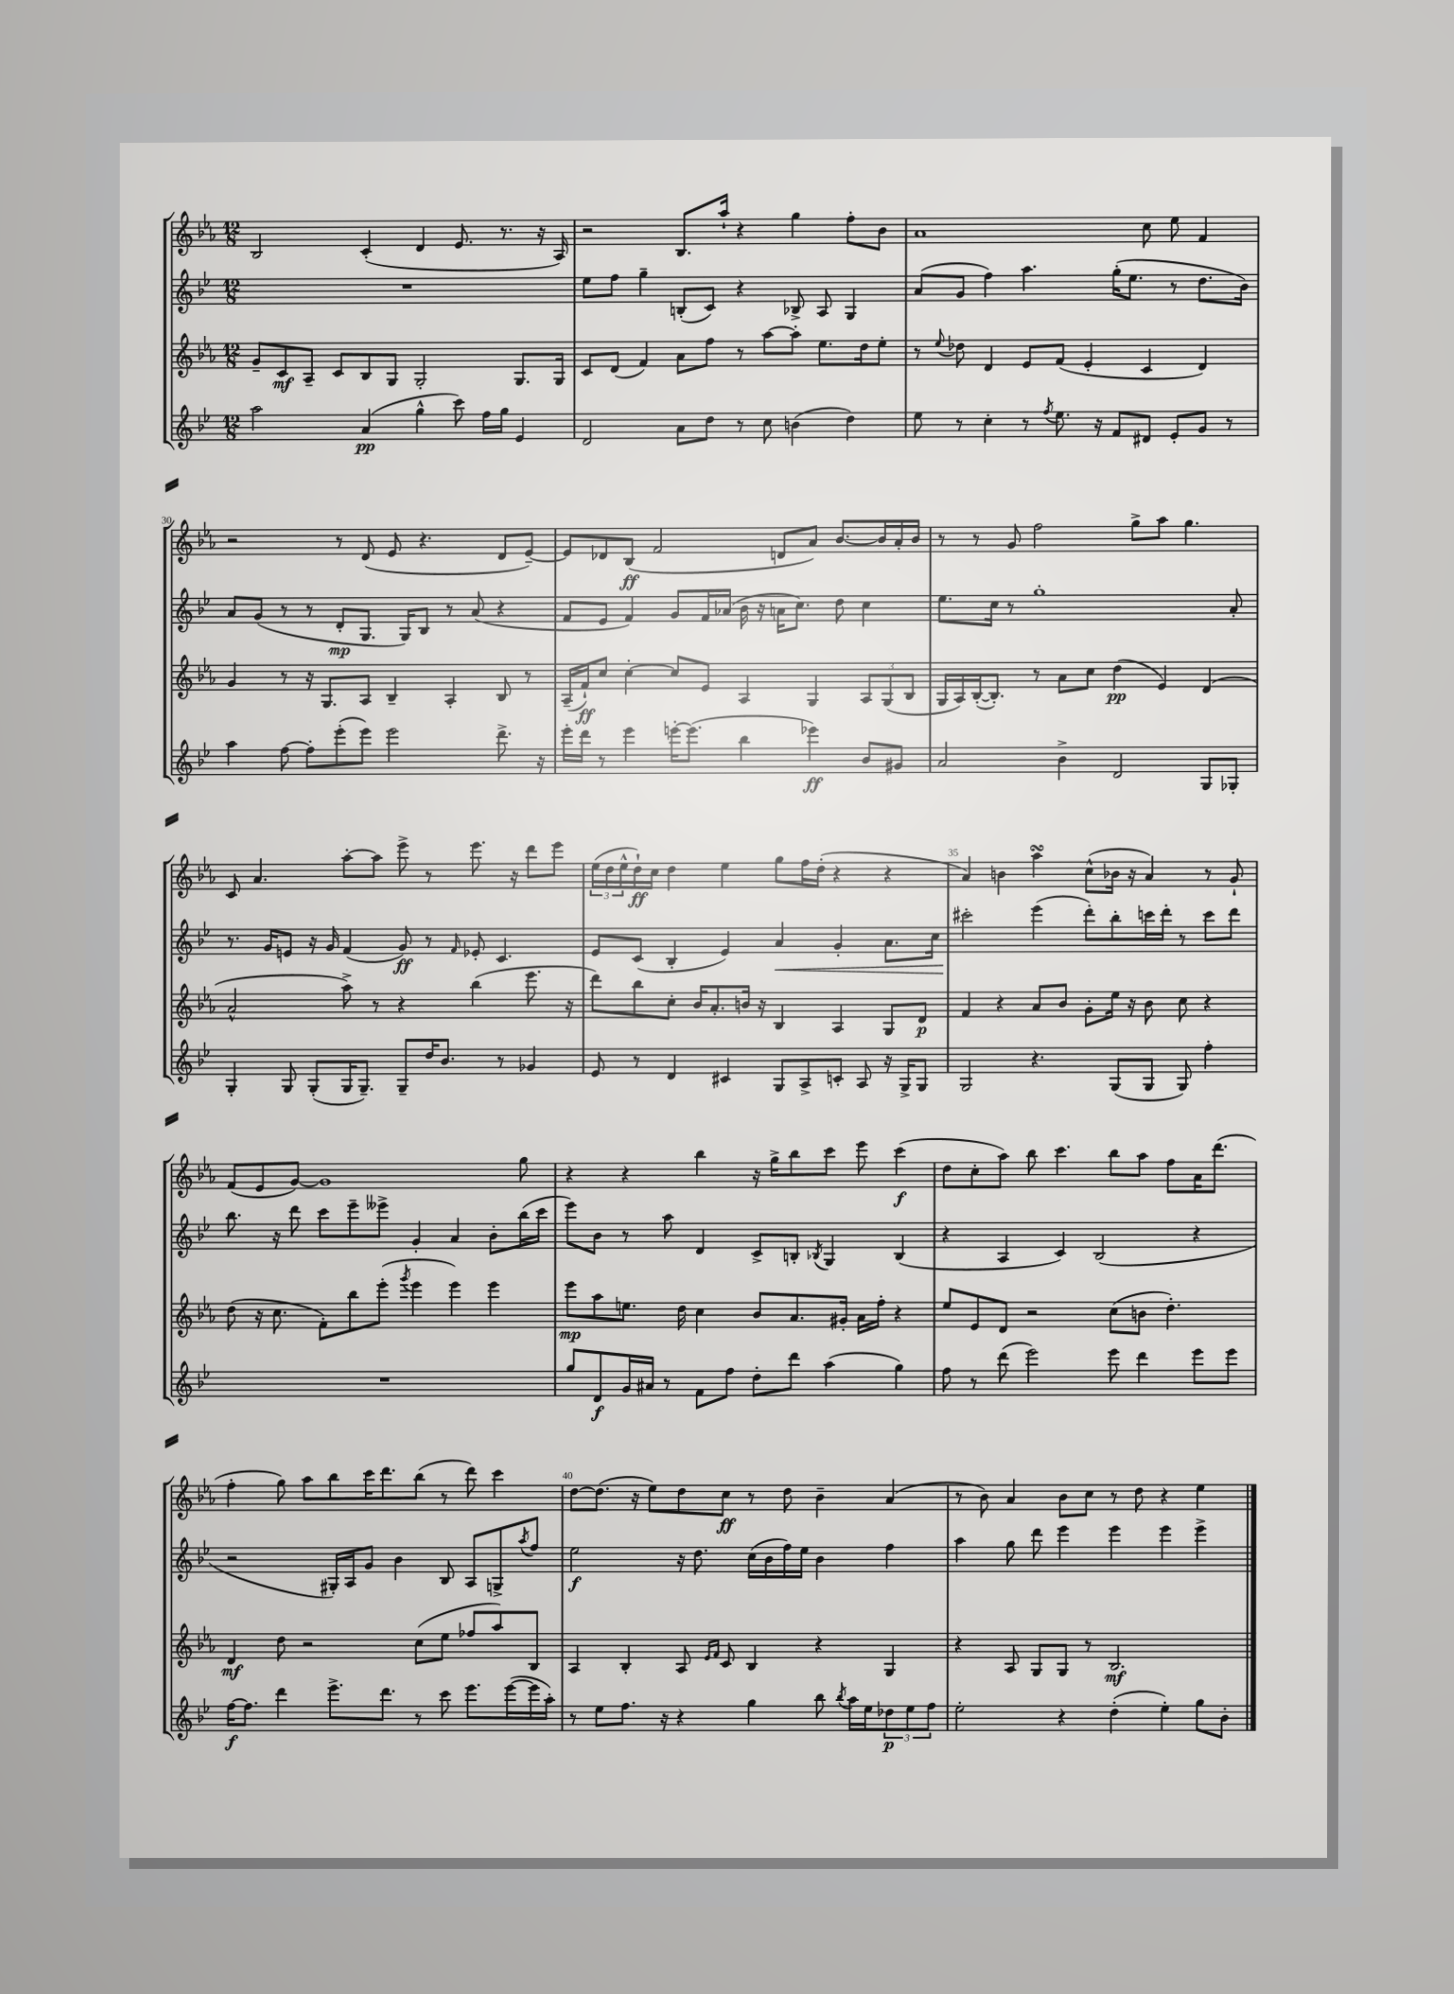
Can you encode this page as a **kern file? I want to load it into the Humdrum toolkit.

**kern	**kern	**kern	**kern
*staff4	*staff3	*staff2	*staff1
*clefG2	*clefG2	*clefG2	*clefG2
*k[b-e-]	*k[b-e-a-]	*k[b-e-]	*k[b-e-a-]
*M12/8	*M12/8	*M12/8	*M12/8
2aa	8g~	1.r	2B-
.	8c	.	.
.	8A-~	.	.
.	8c	.	.
(4a	8B-	.	(4c'
.	8G	.	.
4gg^^	2G'	.	4d
8ccc)	.	.	8.e-
16ff	.	.	.
16gg	.	.	8.r
4e-	8.G	.	.
.	.	.	16r
.	16G	.	16A-)
=	=	=	=
2d	8c	8ee-	2r
.	(8d	8ff	.
.	4f)	4gg~	.
8a	8a-	(8B'	8.B-
8dd	8ff	8c)	.
.	.	.	16aa-`
8r	8r	4r	4r
8cc	[8aa-	.	.
(4b	8aa-']	8B-^	4gg
.	8.ee-	8A	.
4dd)	.	4G	8ff'
.	16dd	.	.
.	8ee-'	.	8b-
=	=	=	=
8ee-	8r	(8a	1a-
.	8qqee-	.	.
8r	8dd-	8g	.
4cc'	4d	4ff)	.
8r	8e-	4.aa	.
8qff	.	.	.
8.ee-	(8f	.	.
.	4e-'	.	.
16r	.	.	.
8f	.	(16gg'	.
.	.	8.ee-	.
8d#	4c	.	8cc
8e-'	.	8r	8ee-
8g	4d)	8.dd	4f
8r	.	.	.
.	.	16b-)	.
=	=	=	=
4aa	4g	8a	2r
.	.	(8g	.
[8ff	8r	8r	.
8ff']	16r	8r	.
.	8.G	.	.
(8eee-'	.	8d'	8r
8eee-)	8A-	8.G	(8d
2eee-	4B-~	.	8e-
.	.	16G)	.
.	.	8B-	4.r
.	4A-'	8r	.
.	.	(8a	.
8.ddd^	8B-	4r	8d
.	8r	.	[8e-~)
16r	.	.	.
=	=	=	=
16eee-'	(16A-~	8f	8e-]
16ddd	16f`)	.	.
8r	8cc	8e-	8d-
4eee-	[4cc'	4f)	(8B-
.	.	.	2f
[16eee'	8cc]	8g	.
(8.eee]	.	.	.
.	8e-	16f	.
.	.	(16a-	.
4bb-	4A-	16b-	.
.	.	16r	.
.	.	16a	8d
.	.	8.cc)	.
4eee-)	4G	.	8a-)
.	.	8dd	[8.b-
8b-	12A-	4cc	.
.	.	.	16b-]
.	(12G	.	.
8g#	.	.	16a-'
.	12B-	.	.
.	.	.	16b-
=	=	=	=
2a	16G	8.ee-	8r
.	16A-)	.	.
.	([16B-'	.	8r
.	8.B-'])	16cc	.
.	.	8r	8g
.	8r	1gg'	2ff
4b-^	8a-	.	.
.	8cc	.	.
2d	(4dd	.	.
.	.	.	8gg^
.	4e-)	.	8aa-
.	.	.	4.gg
8G	(4d	.	.
8G-'	.	8a'	.
=	=	=	=
4G'	2a-^^	8.r	8c
.	.	.	4.a-
.	.	16g	.
8G	.	8e	.
(8G'	.	16r	.
.	.	16g	.
16G	8aa-^)	(4f	[8aa-'
8.G~)	.	.	.
.	8r	.	8aa-]
8G~	4r	8g)	8eee-^
16dd	.	8r	8r
8.b-	.	.	.
.	.	16qqf	.
.	(4bb-	8e-'	8.eee-
8r	.	4.c	.
.	.	.	16r
4g-	8.eee-	.	8ddd
.	.	.	8eee-
.	16r	.	.
=	=	=	=
8e-	8ddd)	8e-	(24ee-
.	.	.	24dd
.	.	.	24ee-^^
8r	8bb-	(8c	16dd`)
.	.	.	16cc
4d	8cc'	4B-'	4dd
.	16b-	.	.
.	8.a-'	.	.
4c#	.	4e-)	4ee-
.	16b	.	.
.	16r	.	.
8G	4B-	4a	8gg
8A^	.	.	16ff
.	.	.	(16dd'
8c'	4A-	4g'	4r
8A	.	.	.
16r	8G	8.a	4r
16G^	.	.	.
8G	8d	.	.
.	.	16cc	.
=	=	=	=
2G	4f	2ccc#'	4a-)
.	4r	.	4b
4.r	8a-	(4eee-	4aa-
.	8b-	.	.
.	8g'	8ddd')	(8cc^^
(8G	16ee-	8bb-'	16b-
.	16r	.	16r
8G	8b-	16ccc	4a-)
.	.	16ddd'	.
8G)	8cc	8r	.
4ff'	4r	8ccc	8r
.	.	8ddd	8g`
=	=	=	=
1.r	(8dd	8.bb-	(8f
.	16r	.	8e-
.	8.cc	16r	.
.	.	8ddd	[8g)
.	8f')	8ccc	1g]
.	8bb-	8eee-~	.
.	(8eee-'	8eee--^	.
.	8qggg	.	.
.	4eee-	4g'	.
.	4eee-)	4a	.
.	4eee-	8b-'	.
.	.	(16bb-	8gg
.	.	16ccc	.
=	=	=	=
8gg	8eee-	8eee-)	4r
8d	8aa-	8b-	.
16g	8.ee	8r	4r
16a#	.	.	.
8r	.	8aa	.
.	16dd	.	.
8f	4cc	4d	4bb-
8ff	.	.	.
8dd'	8b-	8c^	16r
.	.	.	16gg^
8ddd	8.a-	8B'	8bb-
.	.	8qB-	.
(4aa	.	4G	8ccc
.	16g#'	.	.
.	16a-	.	8eee-
.	16ff'	.	.
4gg)	4r	(4B-	(4ccc
=	=	=	=
8ff	8ee-	4r	8dd
8r	8e-	.	8cc'
(8ddd	8d	4A	8aa-)
2eee-)	2r	.	8bb-
.	.	4c)	4.ccc
.	.	(2B-	.
8eee-	(8cc	.	8bb-
4ddd	8b	.	8aa-
.	4.dd')	.	8ff
8eee-	.	4r	16a-
.	.	.	(8.ddd
8eee-	.	.	.
=	=	=	=
[16ff	4d	2r	4ff'
8.ff]	.	.	.
4ddd	8dd	.	8gg)
.	2r	.	8aa-
8.eee-^	.	16G#')	8bb-
.	.	16A	.
.	.	8g	16ccc
8.ddd	.	.	8.ddd
.	.	4b-	.
8r	(8cc	.	(8bb-
8ccc	8ee-	8B-	8r
8.eee-	8ff-	8A	8ddd)
.	8aa-)	8G^	4ccc
([16eee-	.	.	.
.	.	8qaa	.
16eee-]	8B-	8ff	.
16aa')	.	.	.
=	=	=	=
8r	4A-	2ee-	[8dd
8ee-	.	.	(8.dd]
8.ff	4B-'	.	.
.	.	.	16r
.	.	.	8ee-)
16r	.	.	.
4r	8A-	16r	8dd
.	.	8.dd	.
.	16qqe-	.	.
.	16qqf	.	.
.	8c	.	8cc
4gg	4B-	(16cc	8r
.	.	16b-	.
.	.	16ff)	8dd
.	.	16ee-	.
8bb-	4r	4b-	4b-~
8qbb-	.	.	.
16aa	.	.	.
16ee-	.	.	.
12dd-	4G	4ff	(4a-
12ee-	.	.	.
12ff	.	.	.
=	=	=	=
2ee-'	4r	4aa	8r
.	.	.	8b-)
.	8A-	8gg	4a-
.	8G	8ddd	.
4r	8G	4eee-	8b-
.	8r	.	8cc
(4dd'	2.B-	4eee-	8r
.	.	.	8dd
4ee-')	.	4eee-	4r
8gg	.	4eee-^	4ee-
8b-'	.	.	.
==	==	==	==
*-	*-	*-	*-
